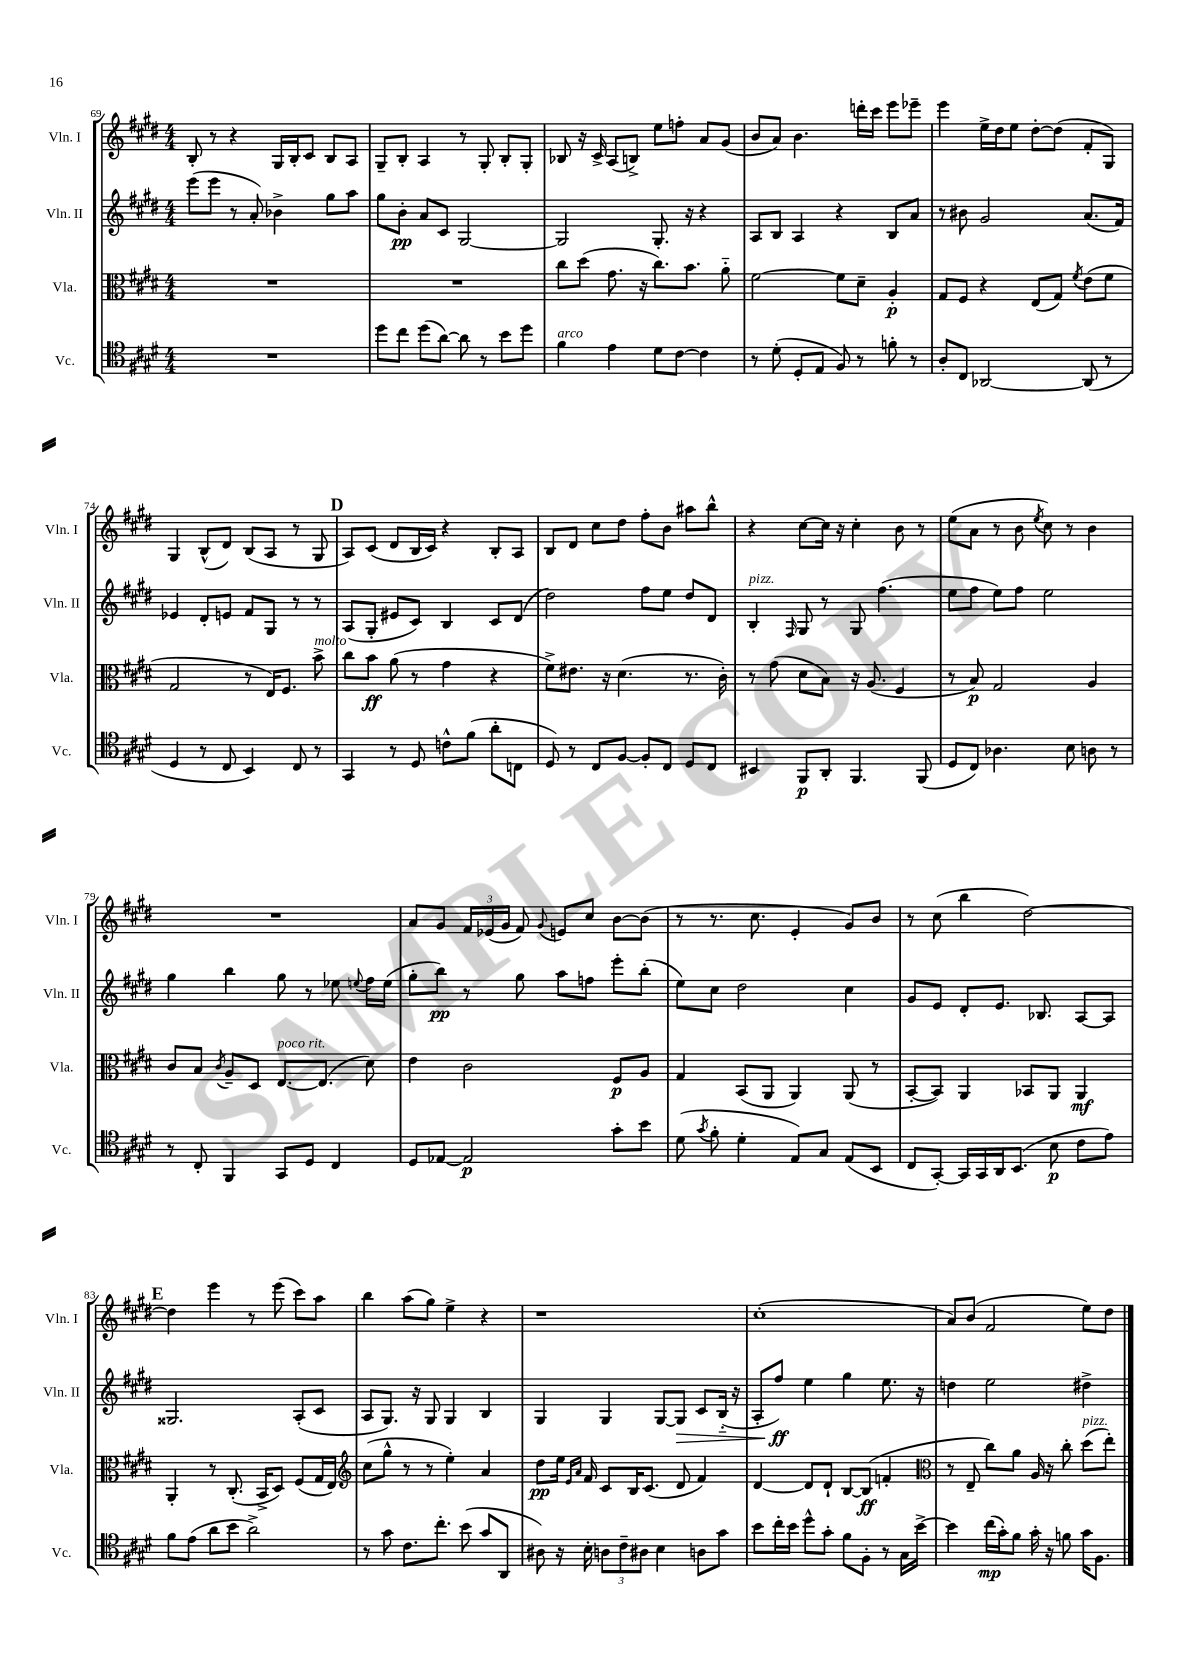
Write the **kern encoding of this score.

**kern	**dynam	**kern	**dynam	**kern	**dynam	**kern
*part4	*part4	*part3	*part3	*part2	*part2	*part1
*staff4	*staff4	*staff3	*staff3	*staff2	*staff2	*staff1
*I"Vc.	*	*I"Vla.	*	*I"Vln. II	*	*I"Vln. I
*I'Vc.	*	*I'Vla.	*	*I'Vln. II	*	*I'Vln. I
*clefC4	*	*clefC3	*	*clefG2	*	*clefG2
*k[f#c#g#d#]	*	*k[f#c#g#d#]	*	*k[f#c#g#d#]	*	*k[f#c#g#d#]
*M4/4	*	*M4/4	*	*M4/4	*	*M4/4
=69	=69	=69	=69	=69	=69	=69
1r	.	1r	.	(8eee\L	.	8B'/
.	.	.	.	8eee\J	.	8r
.	.	.	.	8r	.	4r
.	.	.	.	8a'/)	.	.
.	.	.	.	4b-X^\	.	16G#/LL
.	.	.	.	.	.	16B'/J
.	.	.	.	.	.	8c#/J
.	.	.	.	8gg#\L	.	8B/L
.	.	.	.	8aa\J	.	8A/J
=70	=70	=70	=70	=70	=70	=70
8dd#\L	.	1r	.	8gg#\L	.	8G#~/L
8cc#\J	.	.	.	8b'\J	pp	8B'/J
(8dd#\L	.	.	.	8a/L	.	4A/
[8a\J)	.	.	.	8c#/J	.	.
8a\]	.	.	.	[2G#/	.	8r
8r	.	.	.	.	.	8G#'/
8b\L	.	.	.	.	.	8B'/L
8dd#\J	.	.	.	.	.	8G#'/J
=71	=71	=71	=71	=71	=71	=71
!LO:TX:a:i:t=arco	!	!	!	!	!	!
4f#\	.	8cc#\L	.	2G#/]	.	8B-X/
.	.	(8dd#\J	.	.	.	16r
.	.	.	.	.	.	16c#^/
4e\	.	8.g#\	.	.	.	(8A/L
.	.	.	.	.	.	8Bn^/J)
.	.	16r	.	.	.	.
8d#\L	.	8.cc#\L)	.	8.G#'/	.	8ee\L
[8c#\J	.	.	.	.	.	8ffn'\J
.	.	8.b\J	.	16r	.	.
4c#\]	.	.	.	4r	.	8a/L
.	.	8a\	.	.	.	(8g#/J
=72	=72	=72	=72	=72	=72	=72
8r	.	[2f#\	.	8A/L	.	8b/L
(8d#'\	.	.	.	8B/J	.	8a/J)
8D#'/L	.	.	.	4A/	.	4.b\
8E/J	.	.	.	.	.	.
8F#/)	.	8f#\L]	.	4r	.	.
8r	.	8d#~\J	.	.	.	16dddn'\LL
.	.	.	.	.	.	16ccc#\JJ
8fn'\	.	4A'/	p	8B/L	.	8eee\L
8r	.	.	.	8a/J	.	8eee-X~\J
=73	=73	=73	=73	=73	=73	=73
8A'/L	.	8G#/L	.	8r	.	4eee\
8C#/J	.	8F#/J	.	8b#X\	.	.
[2AA-X/	.	4r	.	2g#/	.	16ee^\LL
.	.	.	.	.	.	16dd#\J
.	.	.	.	.	.	8ee\J
.	.	(8E/L	.	.	.	[8dd#'\L
.	.	8G#/J)	.	.	.	(8dd#\J]
.	.	8qf#/	.	.	.	.
(8AA-/]	.	(8e\L	.	(8.a/L	.	8f#'/L
8r	.	8f#\J	.	.	.	8G#/J)
.	.	.	.	16f#/Jk)	.	.
!!LO:LB:g=z
=74	=74	=74	=74	=74	=74	=74
4D#/	.	2G#/	.	4e-X/	.	4G#/
8r	.	.	.	8d#'/L	.	(8B^^/L
8C#/	.	.	.	8en/J	.	8d#/J)
4BB/)	.	8r	.	8f#/L	.	(8B/L
.	.	16E/KL)	.	8G#/J	.	8A/J
.	.	8.F#/J	.	.	.	.
8C#/	.	.	.	8r	.	8r
!	!	!LO:TX:a:i:t=molto	!	!	!	!
8r	.	8b^\	.	8r	.	8G#/
!!LO:REH:place=s1:t=D
=75	=75	=75	=75	=75	=75	=75
4GG#/	.	8cc#\L	.	(8A/L	.	8A/L)
.	.	8b\J	ff	8G#'/J	.	(8c#/J
8r	.	(8a\	.	8e#X/L	.	8d#/L
8D#/	.	8r	.	8c#/J)	.	16B/L
.	.	.	.	.	.	16c#/JJ)
8cn^^\L	.	4g#\	.	4B/	.	4r
(8f#\J	.	.	.	.	.	.
8a'\L	.	4r	.	8c#/L	.	8B'/L
8Cn\J	.	.	.	(8d#/J	.	8A/J
=76	=76	=76	=76	=76	=76	=76
8D#/)	.	8f#^\L)	.	2dd#\)	.	8B/L
8r	.	8.e#X\J	.	.	.	8d#/J
8C#/L	.	.	.	.	.	8cc#\L
.	.	16r	.	.	.	.
[8F#/J	.	(4.d#\	.	.	.	8dd#\J
8F#'/L]	.	.	.	8ff#\L	.	8ff#'\L
8C#/J	.	.	.	8ee\J	.	8b\J
8D#/L	.	8.r	.	8dd#/L	.	8aa#X\L
8C#/J	.	.	.	8d#/J	.	8bb^^\J
.	.	16c#'\)	.	.	.	.
=77	=77	=77	=77	=77	=77	=77
!	!	!	!	!LO:TX:a:i:t=pizz.	!	!
4BB#X/	.	8r	.	4B'/	.	4r
.	.	(8g#\	.	.	.	.
.	.	.	.	16qqF#/	.	.
8FF#/L	p	8d#\L	.	8G#/	.	[8cc#\L
8AA'/J	.	8B\J)	.	8r	.	16cc#\Jk]
.	.	.	.	.	.	16r
4.FF#/	.	16r	.	8G#/	.	4cc#'\
.	.	(8.A/	.	.	.	.
.	.	.	.	(4.ff#\	.	.
.	.	4F#/	.	.	.	8b\
(8FF#/	.	.	.	.	.	8r
=78	=78	=78	=78	=78	=78	=78
8D#/L	.	8r	.	8ee\L	.	(8ee\L
8C#/J)	.	8B/)	p	8ff#\J	.	8a\J
4.A-X\	.	2G#/	.	8ee\L)	.	8r
.	.	.	.	8ff#\J	.	8b\
.	.	.	.	.	.	8qee/
.	.	.	.	2ee\	.	8cc#\)
8B\	.	.	.	.	.	8r
8An\	.	4A/	.	.	.	4b\
8r	.	.	.	.	.	.
!!LO:LB:g=z
=79	=79	=79	=79	=79	=79	=79
8r	.	8c#/L	.	4gg#\	.	1r
8C#'/	.	8B/J	.	.	.	.
.	.	8qc#/	.	.	.	.
4FF#/	.	8A~/L	.	4bb\	.	.
.	.	8D#/J	.	.	.	.
!	!	!LO:TX:a:i:t=poco rit.	!	!	!	!
8GG#/L	.	[8.E/L	.	8gg#\	.	.
8D#/J	.	.	.	8r	.	.
.	.	(8.E/J]	.	.	.	.
4C#/	.	.	.	8ee-X\	.	.
.	.	.	.	8qqeen/	.	.
.	.	8d#\)	.	16ff#\LL	.	.
.	.	.	.	(16ee\JJ	.	.
=80	=80	=80	=80	=80	=80	=80
8D#/L	.	4e\	.	8gg#'\L	.	8a/L
[8E-X/J	.	.	.	8bb\J)	pp	8g#/J
2E-/]	p	2c#\	.	8r	.	24f#/LL
.	.	.	.	.	.	(24e-X/
.	.	.	.	.	.	24g#/JJ
.	.	.	.	8gg#\	.	8f#/)
.	.	.	.	.	.	8qqg#/
.	.	.	.	8aa\L	.	8en/L
.	.	.	.	8ffn\J	.	8cc#/J
8g#'\L	.	8F#/L	p	8eee'\L	.	[8b\L
8b\J	.	8A/J	.	(8bb'\J	.	(8b\J]
=81	=81	=81	=81	=81	=81	=81
(8d#\	.	4G#/	.	8ee\L)	.	8r
8qg#/	.	.	.	.	.	.
8f#'\	.	.	.	8cc#\J	.	8.r
4d#'\	.	(8BB/L	.	2dd#\	.	.
.	.	.	.	.	.	8.cc#\
.	.	8AA/J	.	.	.	.
8E/L)	.	4AA/)	.	.	.	4e'/
8G#/J	.	.	.	.	.	.
(8E/L	.	(8AA/	.	4cc#\	.	8g#/L)
8BB/J	.	8r	.	.	.	8b/J
=82	=82	=82	=82	=82	=82	=82
8C#/L	.	[8BB'/L	.	8g#/L	.	8r
[8GG#'/J)	.	8BB/J])	.	8e/J	.	(8cc#\
16GG#/LL]	.	4AA/	.	8d#'/L	.	4bb\
16GG#/	.	.	.	.	.	.
16AA/J	.	.	.	8.e/J	.	.
(8.BB/J	.	.	.	.	.	.
.	.	8BB-X/L	.	.	.	[2dd#\)
.	.	.	.	8.B-X/	.	.
8B\	p	8AA/J	.	.	.	.
8c#\L	.	4AA/	mf	[8A/L	.	.
8e\J)	.	.	.	8A/J]	.	.
!!LO:LB:g=z
!!LO:REH:place=s1:t=E
=83	=83	=83	=83	=83	=83	=83
8f#\L	.	4AA'/	.	2.G##X/	.	4dd#\]
(8e\J	.	.	.	.	.	.
8a\L	.	8r	.	.	.	4eee\
8b\J	.	(8.C#'/	.	.	.	.
2a^\)	.	.	.	.	.	8r
.	.	16BB^/KL	.	.	.	.
.	.	8D#/J)	.	.	.	(8eee\
.	.	(8F#/L	.	(8A'/L	.	8ccc#\L)
.	.	16G#/L	.	8c#/J	.	8aa\J
.	.	16E/JJ)	.	.	.	.
=84	=84	=84	=84	=84	=84	=84
*	*	*clefG2	*	*	*	*
8r	.	(8cc#\L	.	8A/L	.	4bb\
8g#\	.	8gg#^^\J	.	8.G#/J)	.	.
8.c#\L	.	8r	.	.	.	(8aa\L
.	.	.	.	16r	.	.
.	.	8r	.	8G#/	.	8gg#\J)
8.cc#'\J	.	.	.	.	.	.
.	.	4ee'\)	.	4G#/	.	4ee^\
(8b\	.	.	.	.	.	.
8g#/L	.	4a/	.	4B/	.	4r
8AA/J	.	.	.	.	.	.
=85	=85	=85	=85	=85	=85	=85
8A#X\)	.	8dd#\L	pp	4G#/	.	1r
16r	.	16ee\Jk	.	.	.	.
.	.	16qqe/LL	.	.	.	.
.	.	16qqa/JJ	.	.	.	.
16B'\	.	16f#/	.	.	.	.
12An\L	.	8c#/L	.	4G#/	.	.
12c#~\	.	.	.	.	.	.
.	.	16B/K	.	.	.	.
12A#X\J	.	.	.	.	.	.
.	.	(8.c#/J	.	.	.	.
4B\	.	.	.	[8G#/L	.	.
!	!	!	!	!	!LO:HP:b	!
.	.	8d#/	.	8G#/J]	>	.
8An\L	.	4f#/)	.	8c#/L	.	.
8g#\J	.	.	.	(16B/Jk	.	.
.	.	.	.	16r	.	.
=86	=86	=86	=86	=86	=86	=86
8b\L	.	[4d#/	.	8A'/L	.	(1cc#'
16cc#'\L	.	.	.	8ff#/J)	ff	.
16b\JJ	.	.	.	.	.	.
8dd#^^\L	.	8d#/L]	.	4ee\	]	.
8g#'\J	.	8d#`/J	.	.	.	.
8f#\L	.	[8B/L	.	4gg#\	.	.
8F#'\J	.	(8B/J]	ff	.	.	.
8r	.	4fn'/	.	8.ee\	.	.
16G#\LL	.	.	.	.	.	.
[16b^\JJ	.	.	.	16r	.	.
=87	=87	=87	=87	=87	=87	=87
*	*	*clefC3	*	*	*	*
4b\]	.	8r	.	4ddn\	.	8a/L)
.	.	8E~/	.	.	.	(8b/J
(16cc#\LL	mp	8cc#\L)	.	2ee\	.	2f#/
16g#'\J)	.	.	.	.	.	.
8f#\J	.	8a\J	.	.	.	.
16g#'\	.	16A/	.	.	.	.
16r	.	16r	.	.	.	.
8fn\	.	8cc#'\	.	.	.	.
!	!	!LO:TX:a:i:t=pizz.	!	!	!	!
16g#\KL	.	(8dd#\L	.	4dd#X^\	.	8ee\L)
8.F#\J	.	.	.	.	.	.
.	.	8ee'\J)	.	.	.	8dd#\J
==	==	==	==	==	==	==
*-	*-	*-	*-	*-	*-	*-
